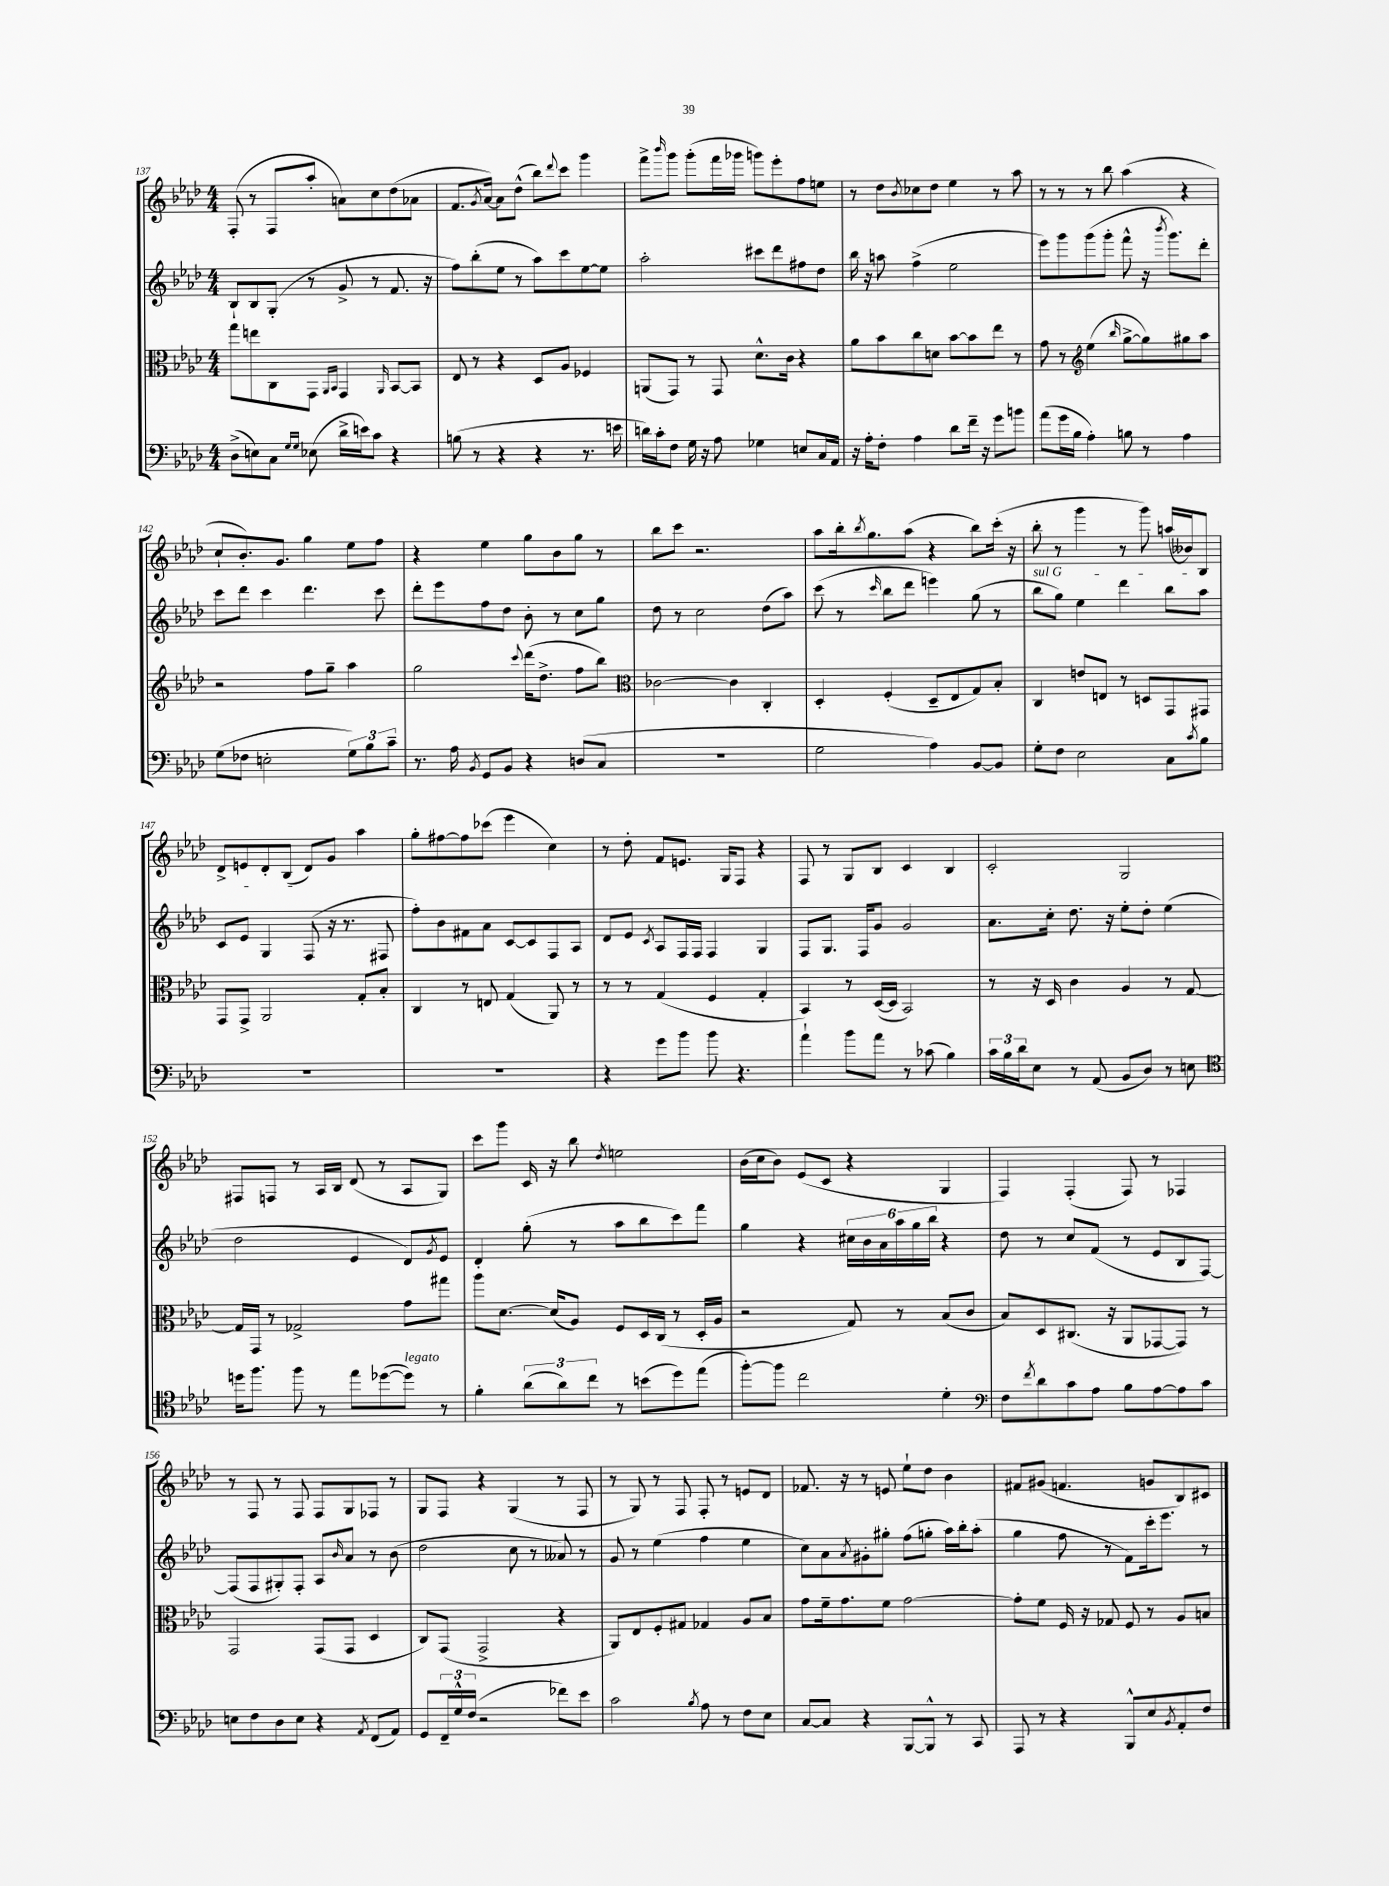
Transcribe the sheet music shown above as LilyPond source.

<<
\new StaffGroup <<
\new Staff = "s0" {
    \clef treble \key aes \major \numericTimeSignature \time 4/4
    f8-.( r8 f8 aes''8-. a'8) c''8 des''8( aes'8 |
    f'8. \acciaccatura { g'8 } aes'16~) aes'8 des''8-^( bes''8) \appoggiatura { des'''8 } c'''8 g'''4 |
    f'''8-> \grace { bes'''16 } g'''8 g'''8-.( f'''16 ges'''16 g'''8) ees'''8-. f''8 e''8 |
    r8 des''8 \acciaccatura { bes'8 } ces''8 des''8 ees''4 r8 aes''8 |
    r8 r8 r8 bes''8 aes''4( r4 |
    c''8-! bes'8.-.) g'8. g''4 ees''8 f''8 |
    r4 ees''4 g''8 bes'8 g''8 r8 |
    bes''8 c'''8 r2. |
    aes''8 bes''16-. \acciaccatura { bes''8 } g''8. aes''8( r4 bes''8) c'''16-.( r16 |
    bes''8-. r8 g'''4 r8 g'''8) a''16( beses'16) bes8 |
    des'8-> e'8 des'8-. bes8( des'8) g'8 aes''4 |
    g''8-. fis''8~ fis''8 ces'''8( ees'''4 c''4) |
    r8 des''8-. f'8 e'8. g16 f8 r4 |
    f8 r8 g8 bes8 c'4 bes4 |
    c'2-. g2 |
    fis8 f8 r8 aes16 bes16 des'8( r8 aes8 g8) |
    c'''8 g'''8 c'16 r16 bes''8 \acciaccatura { des''8 } e''2 |
    bes'16( c''16 bes'8) ees'8( c'8 r4 g4 |
    f4) f4-.( f8) r8 fes4 |
    r8 f8 r8 f8 f8 g8 fes8 r8 |
    g8 f8 r4 g4( r8 f8 |
    r8 g8) r8 f8 f8-. r8 e'8 des'8 |
    fes'8. r16 r8 e'8 ees''8-! des''8 bes'4 |
    fis'8 gis'8( f'4. g'8 bes8) cis'8 \bar "|." |
}
\new Staff = "s1" {
    \clef treble \key aes \major \numericTimeSignature \time 4/4
    bes8-! bes8 g8-.( r8 g'8-> r8 f'8. r16 |
    f''8) bes''8-.( ees''8 r8 aes''8) c'''8 ees''8~ ees''8 |
    aes''2-. cis'''8 des'''8 fis''8 des''8 |
    bes''16 r16 a''8 f''4->( ees''2 |
    ees'''8) g'''8 g'''8( g'''8-. f'''8-^ r16 \acciaccatura { bes'''8 } g'''8.) des'''8-. |
    c'''8 des'''8 c'''4 des'''4. c'''8 |
    des'''8-. ees'''8 f''8 des''8 bes'8-. r8 c''8 g''8 |
    des''8 r8 c''2 des''8( aes''8) |
    c'''8( r8 \grace { c'''16 } bes''8 des'''8 e'''4) g''8( r8 |
    \once \override TextSpanner.bound-details.left.text = \markup { \italic "sul G" } bes''8\startTextSpan g''8) ees''4 des'''4 bes''8 aes''8 |
    c'8 ees'8 g4 f8\stopTextSpan( r16 r8. fis8 |
    f''8-.) bes'8 fis'8 aes'8 c'8~ c'8 f8 aes8 |
    des'8 ees'8 \acciaccatura { c'8 } aes8 f16 f16 f4 g4 |
    f8 g8. f16 g'8 g'2 |
    aes'8. c''16-. des''8. r16 ees''8-. des''8-. ees''4( |
    des''2 ees'4 des'8) \acciaccatura { g'8 } ees'8 |
    des'4-. g''8-.( r8 aes''8 bes''8 c'''8) f'''8 |
    g''4 r4 \tuplet 6/4 { cis''16 bes'16 aes'16 aes''16 g''16 bes''16 } r4 |
    des''8 r8 c''8 f'8( r8 ees'8 bes8 f8~) |
    f8( f8 gis8-.) f8-. aes8 \grace { bes'16 } aes'8 r8 bes'8( |
    des''2 c''8 r8 aeses'8) r8 |
    g'8 r8 ees''4( f''4 ees''4 |
    c''8) aes'8 \acciaccatura { aes'8 } gis'8-. gis''8-. f''8( g''8-. aes''16) bes''16-. aes''8-.( |
    g''4 f''8 r8 f'8) c'''16-. ees'''8. r8 \bar "|." |
}
\new Staff = "s2" {
    \clef alto \key aes \major \numericTimeSignature \time 4/4
    g''8 e''8 c8 g,8 \grace { aes,16 bes,16 } g,4 \grace { aes,16 } bes,8~ bes,8 |
    ees8 r8 r4 des8 aes8 fes4 |
    a,8( g,8) r8 g,8 des'8.-^ c'16 r4 |
    aes'8 bes'8 c''8 d'8 bes'8~ bes'8 ees''8 r8 |
    g'8 r8 \clef treble ees''4( \grace { bes''16 } g''8~-> g''8) gis''8 aes''8 |
    r2 f''8 g''8-- aes''4 |
    g''2 \appoggiatura { c'''8 } des'''16( des''8.-> f''8 bes''8) |
    \clef alto ces'2~ ces'4 c4-. |
    des4-. f4-.( des8-- ees8 g8) bes8-. |
    c4 e'8 e8 r8 d8 g,8 gis,8 |
    g,8 g,8-> aes,2 g8-. bes8-. |
    c4 r8 e8 g4( aes,8) r8 |
    r8 r8 g4( f4 g4-. |
    bes,4) r8 des16~( des16 bes,2) |
    r8 r16 des16 c'4 aes4 r8 g8~ |
    g16 g,16 r8 ges2-> g'8 gis''8 |
    aes''8 des'8.~ des'16( aes8) f8 des16 c16( r8 des16-. aes16 |
    r2 g8) r8 bes8( c'8 |
    bes8) des8 cis8.( r16 aes,8 ges,8~ ges,8) r8 |
    g,2 g,8( g,8 des4 |
    c8) g,8( g,2-> r4 |
    aes,8) ees8 f8-. gis8 ges4 aes8 bes8 |
    g'8 f'16-- g'8. f'8 g'2~ |
    g'8-. f'8 f16 r16 ges8 f8 r8 aes8 b8 \bar "|." |
}
\new Staff = "s3" {
    \clef bass \key aes \major \numericTimeSignature \time 4/4
    des8->( e8) c8 \grace { g16 g16 } ees8( des'16-> e'16) c'8 r4 |
    b8( r8 r4 r4 r8. e'16 |
    d'16) c'16-. f8 g16 r16 aes8 ges4 e8 c16 aes,16 |
    r16 aes16-. f8-. aes4 des'8 f'16-- r16 g'8 b'8 |
    aes'8( g'16 bes16 aes4-.) b8 r8 aes4 |
    g8( fes8 e2-. \tuplet 3/2 { g8) bes8 c'8-- } |
    r8. aes16 \acciaccatura { bes,8 } g,8 bes,8 r4 d8( c8 |
    R1 |
    g2 aes4) bes,8~ bes,8 |
    g8-. f8 ees2 c8 \acciaccatura { c'8 } bes8 |
    R1 |
    R1 |
    r4 g'8 bes'8 bes'8 r4. |
    aes'4-! bes'8 aes'8 r8 ces'8( bes4) |
    \tuplet 3/2 { c'16 bes16 des'16 } ees8 r8 aes,8( bes,8 des8) r8 e8 |
    \clef tenor d''16 f''8. f''8 r8 ees''8 des''8~( des''8^\markup { \italic "legato" }) r8 |
    f'4-. \tuplet 3/2 { aes'8( aes'8) c''8 } r8 b'8( des''8) ees''8( |
    f''8~-.) f''8 c''2 des'4-. |
    \clef bass f8 \acciaccatura { f'8 } des'8 c'8 aes8 bes8 aes8~ aes8 c'8 |
    e8 f8 des8 e8 r4 \acciaccatura { aes,8 } f,8( aes,8) |
    g,8 \tuplet 3/2 { f,16-- g16-^ f16( } r2 fes'8) ees'8 |
    c'2 \acciaccatura { bes8 } aes8 r8 f8 ees8 |
    c8~ c8 r4 bes,,8~ bes,,8-^ r8 c,8 |
    aes,,8 r8 r4 bes,,8-^ ees8 \acciaccatura { bes,8 } aes,8-. f8 \bar "|." |
}
>>
>>
\layout { \context { \Score currentBarNumber = #137 } }
